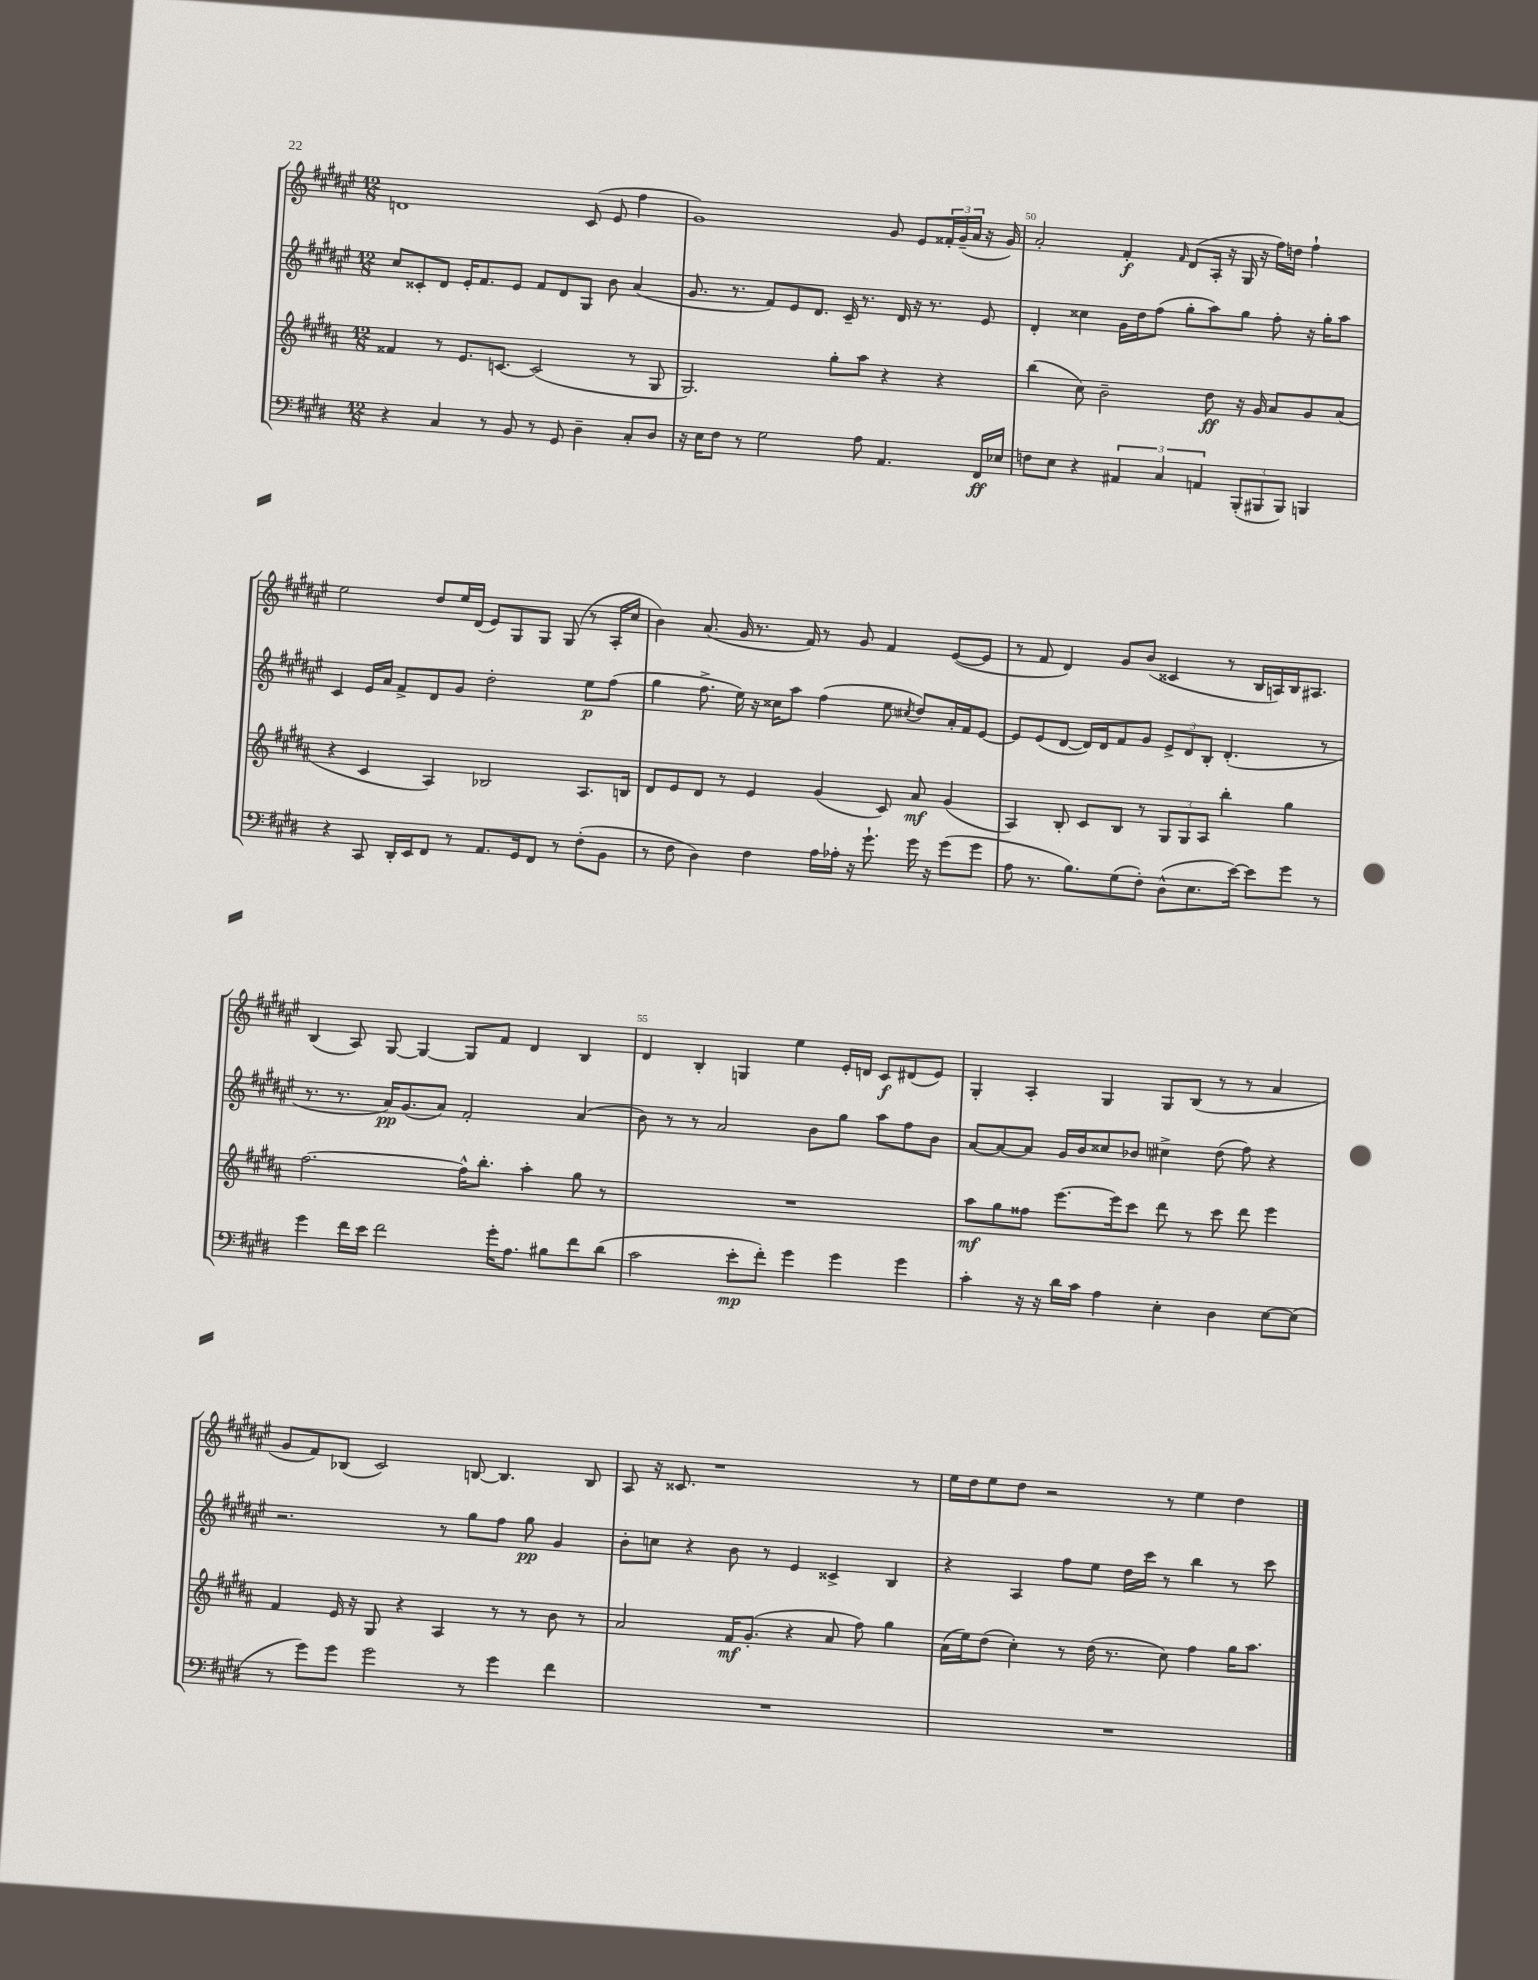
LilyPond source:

<<
\new StaffGroup <<
\new Staff = "s0" {
    \clef treble \key fis \major \numericTimeSignature \time 12/8
    d'1 cis'8( eis'8 fis''4 |
    gis'1) gis'8 eis'8 \tuplet 3/2 { fisis'16-. gis'16--( ais'16 } r16 gis'16) |
    ais'2-. fis'4-.\f \grace { fis'16 } dis'8( ais16-. r16 gis16 r16 fis''16) d''16 fis''4-! |
    eis''2 dis''8 eis''16 dis'16( eis'8) gis8 gis8 gis8( r8 ais16-. cis''16 |
    b'4) ais'8.( gis'16 r8. fis'16) r8 gis'8 fis'4 eis'8~( eis'8 |
    r8 fis'8 dis'4) gis'8 b'8( cisis'4 r8 b16 a16) b16 ais8. |
    b4( ais8) gis8~ gis4~ gis8 fis'8 dis'4 b4 |
    dis'4 b4-. g4 eis''4 eis'16-. d'16 cis'8\f dis'8( eis'8) |
    gis4-. ais4-. gis4 gis8 b8( r8 r8 ais'4 |
    gis'8 fis'8) bes8( cis'2) b8~ b4. b8 |
    ais8 r16 cisis'8. r1 r8 |
    eis''16 dis''16 eis''8 dis''8 r2 r8 eis''4 dis''4 \bar "|." |
}
\new Staff = "s1" {
    \clef treble \key fis \major \numericTimeSignature \time 12/8
    cis''8 cisis'8-. dis'8 eis'16-. fis'8. eis'8 fis'8 dis'8 gis8 b'8 ais'4( |
    gis'8. r8. fis'8) eis'8 dis'8. cis'16-- r8. dis'16 r16 r8. eis'8 |
    dis'4-. cisis''4 gis'16 dis''16 fis''8( gis''8-. ais''8) gis''8 fis''8-. r16 gis''16-. ais''8 |
    cis'4 eis'16 ais'16 fis'8-> dis'8 gis'8 dis''2-. eis''8\p fis''8( |
    gis''4 fis''8.-> eis''16) r16 cisis''16 ais''8 fis''4( eis''8 \acciaccatura { cis''8 } dis''8) ais'16-. fis'16 eis'8~ |
    eis'8 eis'8( dis'8~ dis'16) dis'16 fis'8 gis'8 \tuplet 3/2 { eis'8-> dis'8 b8-. } dis'4.-.( r8 |
    r8. r8. ais'16\pp) gis'8.( ais'8) fis'2-. ais'4( |
    b'8) r8 r8 ais'2 b'8 gis''8 ais''8 fis''8 b'8 |
    ais'8~ ais'8~ ais'8 gis'16 b'16 cisis''8 bes'8 cis''4-> dis''8( fis''8) r4 |
    r2. r8 gis''8 fis''8 gis''8\pp gis'4 |
    b'8-. c''8 r4 b'8 r8 eis'4 cisis'4-> b4 |
    r4 ais4 fis''8 eis''8 dis''16 cis'''16 r8 b''4 r8 cis'''8 \bar "|." |
}
\new Staff = "s2" {
    \clef treble \key b \major \numericTimeSignature \time 12/8
    fisis'4 r8 e'8. c'8.~ c'2( r8 gis8 |
    gis2.) gis''8-. ais''8 r4 r4 |
    b''4( cis''8) b'2-- dis''8\ff r16 gis'16 ais'8 gis'8 ais'8( |
    r4 cis'4 ais4) bes2 ais8. b16 |
    dis'8 e'8 dis'8 r8 e'4 gis'4( cis'8) ais'8\mf gis'4( |
    ais4) b8-. cis'8 b8 r8 \tuplet 3/2 { gis8 gis8 ais8 } b''4-. gis''4 |
    fis''2.~ fis''16-^ b''8.-. ais''4-. gis''8 r8 |
    R1. |
    ais''8\mf gis''8 fisis''8 e'''8.~ e'''16 cis'''8 dis'''8 r8 cis'''8 dis'''8 e'''4 |
    fis'4 e'16 r16 gis8 r4 ais4 r8 r8 b'8 r8 |
    ais'2 fis'16\mf gis'8.-.( r4 ais'8 fis''8) gis''4 |
    ais'16( e''16) dis''8( cis''4-.) r8 dis''16( r8. cis''8) fis''4 gis''16 ais''8. \bar "|." |
}
\new Staff = "s3" {
    \clef bass \key e \major \numericTimeSignature \time 12/8
    r4 cis4 r8 b,8 r8 gis,8 dis4-- cis8-. dis8 |
    r16 e16 fis8 r8 gis2 a8 a,4. fis,16\ff ees16 |
    f8 e8 r4 \tuplet 3/2 { ais,4 cis4 a,4 } \tuplet 3/2 { b,,8-.( bis,,8 bis,,8) } b,,4 |
    r4 cis,8 dis,16-. e,16 fis,8 r8 a,8. gis,16 fis,8 r8 fis8-.( b,8 |
    r8 fis8 dis4) fis4 a16 aes16-. r16 gis'8.-! gis'16 r16 gis'8( gis'8 |
    a8 r8. b8.) gis8( fis8-.) dis8-^( e8. e'16~) e'8 gis'8 r8 |
    gis'4 fis'16 e'16 fis'2 gis'16-. a8. bis8 fis'8 dis'8( |
    cis'2 e'8-.\mp fis'8-.) gis'4 gis'4 gis'4 |
    cis'4-. r16 r16 dis'16 cis'16 a4 e4-. dis4 e8~ e8( |
    r8 gis'8) gis'8 gis'2 r8 gis'4 fis'4 |
    R1. |
    R1. \bar "|." |
}
>>
>>
\layout { \context { \Score currentBarNumber = #48 \override BarNumber.break-visibility = ##(#f #t #t) barNumberVisibility = #(every-nth-bar-number-visible 5) } }
